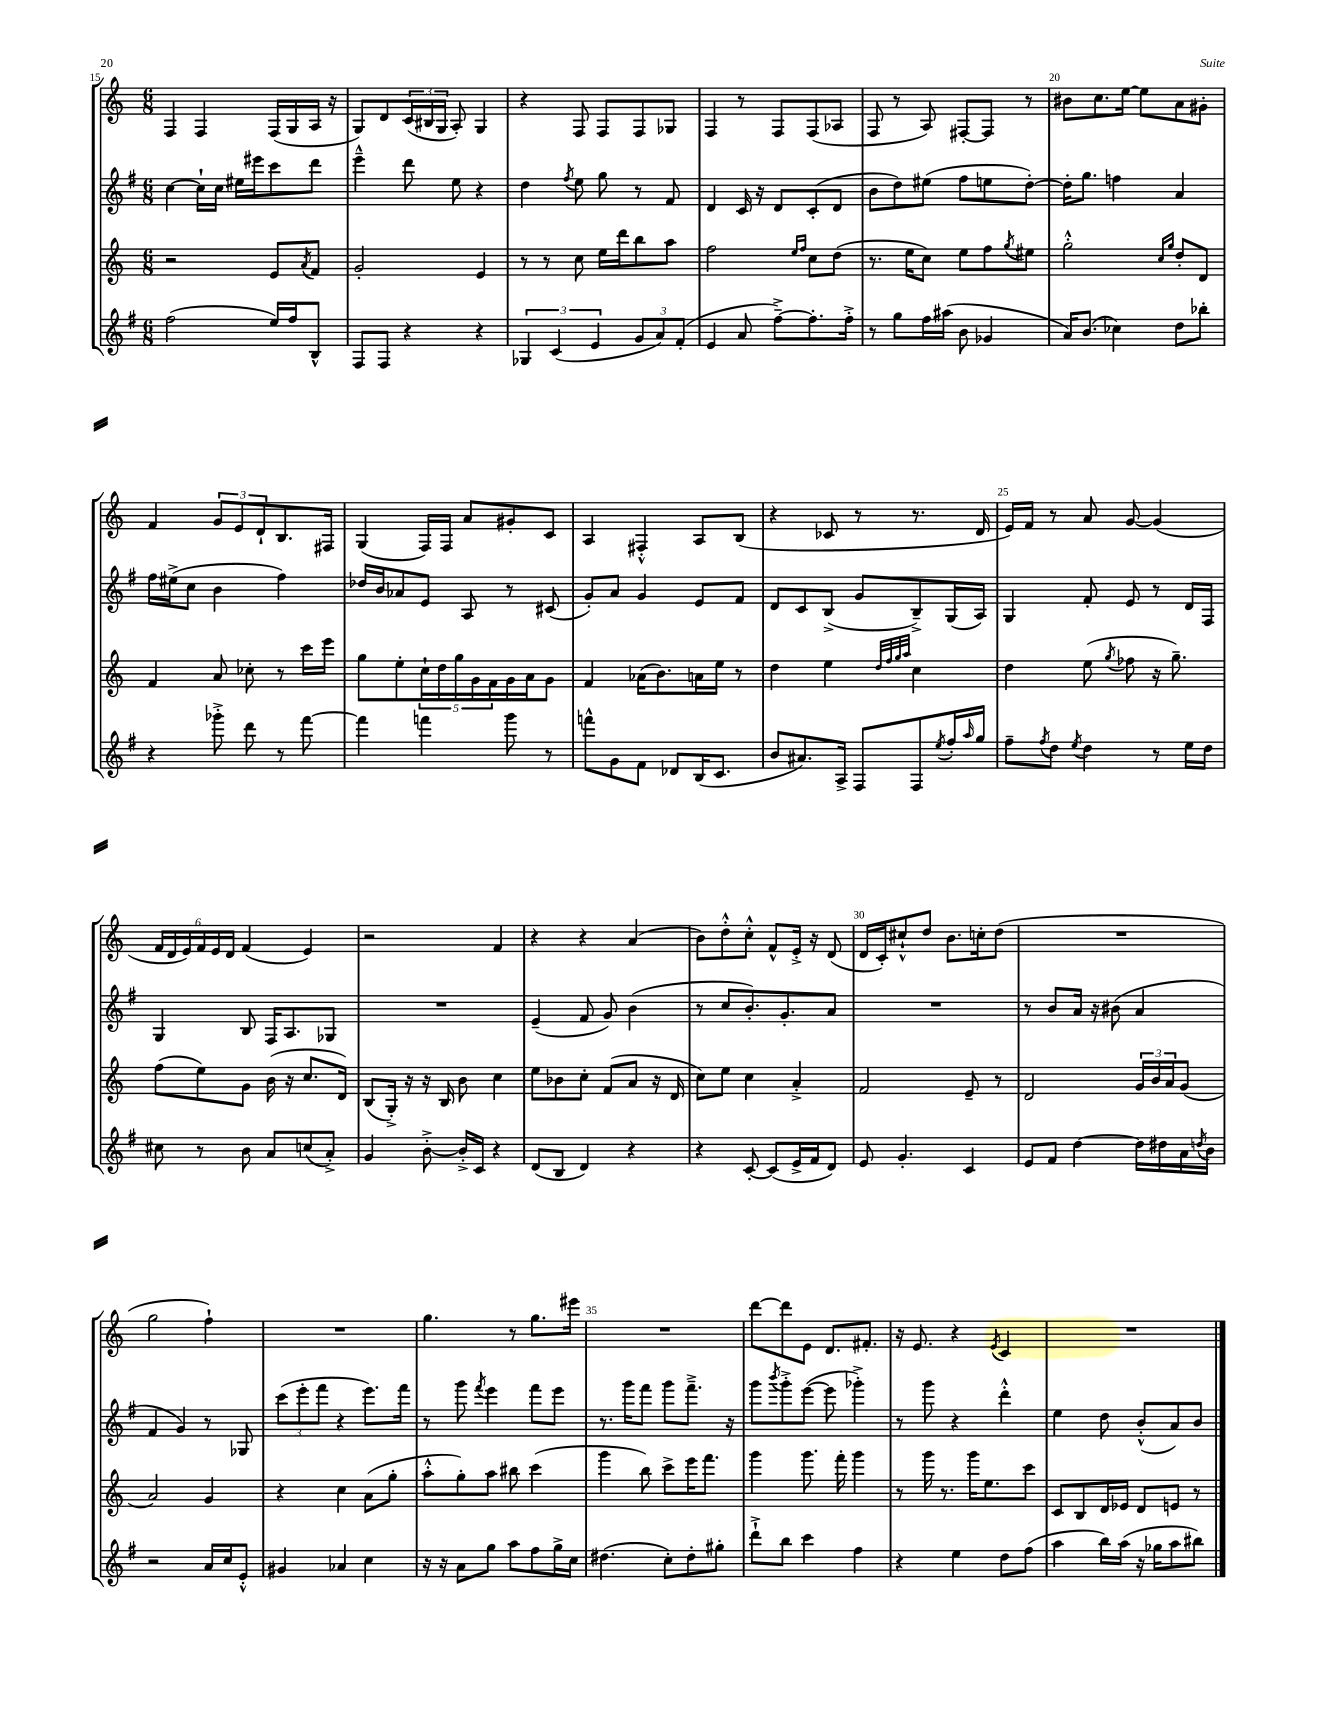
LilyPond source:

<<
\new StaffGroup <<
\new Staff = "s0" {
    \clef treble \key c \major \numericTimeSignature \time 6/8
    f4 f4 f16( g16 a16 r16 |
    g8) d'8 \tuplet 3/2 { c'16( bis16 g16 } a8-.) g4 |
    r4 f8 f8 f8 ges8 |
    f4 r8 f8 f8( aes8 |
    f8 r8 a8) fis8~-. fis8 r8 |
    bis'8 c''8. e''16~ e''8 a'8 gis'8-. |
    f'4 \tuplet 3/2 { g'8 e'8 d'8-! } b8. fis16 |
    g4( f16) f16 a'8 gis'8-. c'8 |
    a4 fis4-.-^ a8 b8( |
    r4 ces'8 r8 r8. d'16 |
    e'16) f'16 r8 a'8 g'8~ g'4( |
    \tuplet 6/4 { f'16 d'16 e'16) f'16 e'16 d'16 } f'4( e'4) |
    r2 f'4 |
    r4 r4 a'4( |
    b'8) d''8-.-^ c''8-.-^ f'8-^ e'16-.-> r16 d'8( |
    d'16 c'16-.) cis''8-!-^ d''8 b'8. c''16-. d''8( |
    R2. |
    g''2 f''4-!) |
    R2. |
    g''4. r8 g''8. eis'''16 |
    R2. |
    d'''8~ d'''8 e'8 d'8. fis'8.-. |
    r16 e'8. r4 \acciaccatura { e'8 } c'4 |
    R2. \bar "|." |
}
\new Staff = "s1" {
    \clef treble \key g \major \numericTimeSignature \time 6/8
    c''4~ c''16-! c''16 eis''16 eis'''16 c'''8 d'''8 |
    e'''4---^ d'''8 e''8 r4 |
    d''4 \acciaccatura { fis''8 } e''8 g''8 r8 fis'8 |
    d'4 c'16 r16 d'8 c'8-.( d'8 |
    b'8 d''8) eis''8( fis''8 e''8 d''8~-.) |
    d''16-. g''8. f''4 a'4 |
    fis''16 eis''16->( c''8 b'4 fis''4) |
    des''16 b'16 aes'8 e'8 a8 r8 cis'8( |
    g'8-.) a'8 g'4 e'8 fis'8 |
    d'8 c'8 b8->( g'8 b8--->) g16( a16) |
    g4 fis'8-. e'8 r8 d'16 fis16 |
    g4 b8 fis16 a8. ges8 |
    R2. |
    e'4--( fis'8 g'8) b'4( |
    r8 c''8 b'8.-.) g'8.-. a'8 |
    R2. |
    r8 b'8 a'16 r16 bis'8( a'4 |
    fis'4 g'4) r8 ges8 |
    \tuplet 3/2 { c'''8( e'''8-. fis'''8 } r4 e'''8.) fis'''16 |
    r8 g'''8 \acciaccatura { fis'''8 } e'''4 fis'''8 e'''8 |
    r8. g'''16 fis'''8 g'''8 fis'''8.---> r16 |
    g'''8 \acciaccatura { b'''8 } g'''8-.-> e'''8~( e'''8 ges'''4-.->) |
    r8 g'''8 r4 d'''4-.-^ |
    e''4 d''8 b'8-.-^( a'8) b'8 \bar "|." |
}
\new Staff = "s2" {
    \clef treble \key c \major \numericTimeSignature \time 6/8
    r2 e'8 \acciaccatura { a'8 } f'8 |
    g'2-. e'4 |
    r8 r8 c''8 e''16 d'''16 b''8 a''8 |
    f''2 \grace { e''16 f''16 } c''8 d''8( |
    r8. e''16 c''8) e''8 f''8 \acciaccatura { g''8 } eis''8 |
    g''2-.-^ \grace { c''16 g''16 } d''8-. d'8 |
    f'4 a'8 ces''8-. r8 c'''16 e'''16 |
    g''8 e''8-. \tuplet 5/4 { c''16-! d''16 g''16 g'16 f'16 } g'16 a'16 g'8 |
    f'4 aes'16( b'8.) a'16 e''16 r8 |
    d''4 e''4 \grace { d''32 f''32 g''32 a''32 } c''4 |
    d''4 e''8( \acciaccatura { g''8 } fes''8 r16 g''8.--) |
    f''8( e''8) g'8 b'16( r16 c''8. d'16) |
    b8( g16-.->) r16 r16 b16 b'8 c''4 |
    e''8 bes'8 c''8-. f'8( a'8 r16 d'16 |
    c''8) e''8 c''4 a'4-.-> |
    f'2 e'8-- r8 |
    d'2 \tuplet 3/2 { g'16 b'16 a'16 } g'8( |
    a'2) g'4 |
    r4 c''4 a'8( g''8-. |
    a''8-.-^ g''8-.) a''8 bis''8 c'''4( |
    g'''4 b''8) c'''8-> e'''16 f'''8. |
    g'''4 g'''8. f'''16-. g'''4 |
    r8 g'''16 r8. g'''16 e''8. c'''8 |
    c'8 b8 d'16 ees'16 d'8 e'8 r8 \bar "|." |
}
\new Staff = "s3" {
    \clef treble \key g \major \numericTimeSignature \time 6/8
    fis''2( e''16) fis''16 b8-^ |
    fis8 fis8 r4 r4 |
    \tuplet 3/2 { ges4 c'4( e'4 } \tuplet 3/2 { g'8 a'8) fis'8-.( } |
    e'4 a'8 fis''8~--->) fis''8.-. fis''16-.-> |
    r8 g''8 fis''16 ais''16( b'8 ges'4 |
    a'16) b'8.( ces''4) d''8 bes''8-. |
    r4 ges'''8-.-> d'''8 r8 fis'''8~ |
    fis'''4 f'''4 g'''8 r8 |
    f'''8-^ g'8 fis'8 des'8 b16( c'8. |
    b'8 ais'8.) a16-> fis8 fis8 \acciaccatura { e''8 } fis''16-. \grace { a''16 } g''16 |
    fis''8-- \acciaccatura { fis''8 } d''8 \acciaccatura { e''8 } d''4 r8 e''16 d''16 |
    cis''8 r8 b'8 a'8 c''8( a'8-.->) |
    g'4 b'8~-.-> b'16-.-> c'16 r4 |
    d'8( b8 d'4) r4 |
    r4 c'8~-. c'8( e'16-> fis'16 d'8) |
    e'8 g'4.-. c'4 |
    e'8 fis'8 d''4~ d''16 dis''16 a'16 \acciaccatura { d''8 } b'16 |
    r2 a'16 c''16 e'8-.-^ |
    gis'4 aes'4 c''4 |
    r16 r16 a'8 g''8 a''8 fis''8 g''16-> c''16 |
    dis''4.( c''8-.) dis''8-. gis''8-. |
    d'''8-!-> b''8 c'''4 fis''4 |
    r4 e''4 d''8 fis''8( |
    a''4 b''16) a''16( r16 ges''16 a''8 bis''8) \bar "|." |
}
>>
>>
\layout { \context { \Score currentBarNumber = #15 \override BarNumber.break-visibility = ##(#f #t #t) barNumberVisibility = #(every-nth-bar-number-visible 5) } }
